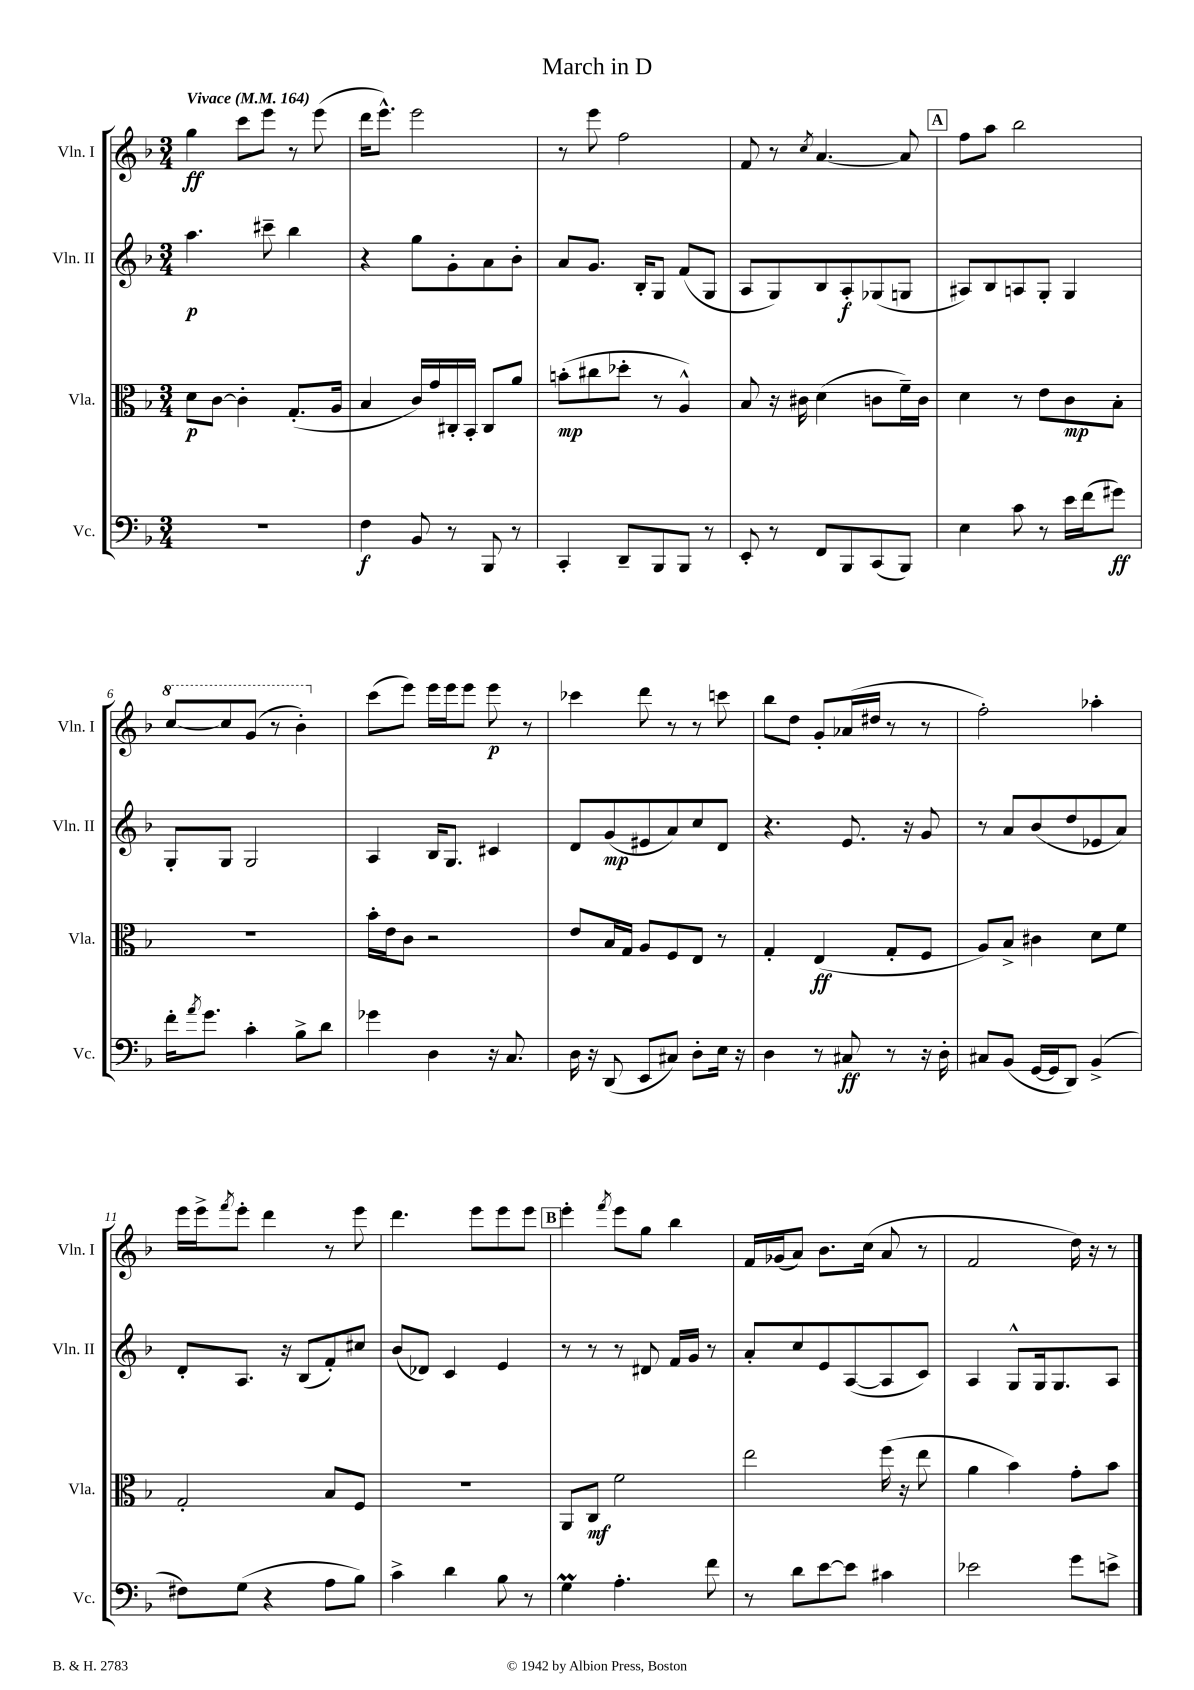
\header { title = "March in D" }
<<
\new StaffGroup <<
\new Staff = "s0" \with { instrumentName = "Vln. I" shortInstrumentName = "Vln. I" } {
    \clef treble \key f \major \numericTimeSignature \time 3/4 \tempo "Vivace" 4 = 164
    g''4\ff c'''8 e'''8 r8 e'''8( |
    d'''16 e'''8.-^) e'''2 |
    r8 e'''8 f''2 |
    f'8 r8 \acciaccatura { c''8 } a'4.~ a'8 |
    \mark \markup { \box "A" } f''8 a''8 bes''2 |
    \ottava #1 c'''8~ c'''8 g''8( r8 bes''4-.) \ottava #0 |
    c'''8( e'''8) e'''16 e'''16 e'''8 e'''8\p r8 |
    ces'''4 d'''8 r8 r8 c'''8 |
    bes''8 d''8 g'8-. aes'16( dis''16 r8 r8 |
    f''2-.) aes''4-. |
    e'''16 e'''16-> \acciaccatura { f'''8 } e'''8-. d'''4 r8 e'''8 |
    d'''4. e'''8 e'''8 e'''8 |
    \mark \markup { \box "B" } e'''4-. \acciaccatura { f'''8 } e'''8 g''8 bes''4 |
    f'16 ges'16( a'8) bes'8. c''16( a'8 r8 |
    f'2 d''16) r16 r8 \bar "|." |
}
\new Staff = "s1" \with { instrumentName = "Vln. II" shortInstrumentName = "Vln. II" } {
    \clef treble \key f \major \numericTimeSignature \time 3/4
    a''4.\p cis'''8-- bes''4 |
    r4 g''8 g'8-. a'8 bes'8-. |
    a'8 g'8. bes16-. g8 f'8( g8 |
    a8 g8) bes8 a8-.\f ges8( g8 |
    \mark \markup { \box "A" } ais8) bes8 a8 g8-. g4 |
    g8-. g8 g2 |
    a4 bes16 g8. cis'4 |
    d'8 g'8\mp( eis'8 a'8) c''8 d'8 |
    r4. e'8. r16 g'8 |
    r8 a'8 bes'8( d''8 ees'8 a'8) |
    d'8-. a8. r16 bes8( f'8-.) cis''8 |
    bes'8( des'8) c'4 e'4 |
    \mark \markup { \box "B" } r8 r8 r8 dis'8 f'16 g'16 r8 |
    a'8-. c''8 e'8 a8~( a8 c'8) |
    a4 g8-^ g16 g8. a8 \bar "|." |
}
\new Staff = "s2" \with { instrumentName = "Vla." shortInstrumentName = "Vla." } {
    \clef alto \key f \major \numericTimeSignature \time 3/4
    d'8\p c'8~ c'4-. g8.-.( a16 |
    bes4 c'16) g'16 cis16-. bes,16-. cis8 a'8 |
    b'8-.\mp( cis''8 des''8-. r8 a4-^) |
    bes8 r16 cis'16 d'4( c'8 f'16--) c'16 |
    \mark \markup { \box "A" } d'4 r8 e'8 c'8\mp bes8-. |
    R2. |
    bes'16-. e'16 c'8 r2 |
    e'8 bes16 g16 a8 f8 e8 r8 |
    g4-. e4\ff( g8-. f8 |
    a8) bes8-> cis'4 d'8 f'8 |
    g2-. bes8 f8 |
    R2. |
    \mark \markup { \box "B" } a,8 c8\mf f'2 |
    e''2 f''16( r16 e''8 |
    a'4 bes'4) g'8-. bes'8 \bar "|." |
}
\new Staff = "s3" \with { instrumentName = "Vc." shortInstrumentName = "Vc." } {
    \clef bass \key f \major \numericTimeSignature \time 3/4
    R2. |
    f4\f bes,8 r8 bes,,8 r8 |
    c,4-. d,8-- bes,,8 bes,,8 r8 |
    e,8-. r8 f,8 bes,,8 c,8( bes,,8) |
    \mark \markup { \box "A" } e4 c'8 r8 e'16 f'16( gis'8\ff) |
    f'16-. \acciaccatura { a'8 } g'8. c'4-. bes8-> d'8 |
    ges'4 d4 r16 c8. |
    d16 r16 d,8( e,8 cis8) d8-. e16 r16 |
    d4 r8 cis8\ff r8 r16 d16-. |
    cis8 bes,8( g,16~ g,16 d,8) bes,4->( |
    fis8) g8( r4 a8 bes8) |
    c'4-> d'4 bes8 r8 |
    \mark \markup { \box "B" } g4\prall a4.-. f'8 |
    r8 d'8 e'8~ e'8 cis'4 |
    ees'2 g'8 e'8-> \bar "|." |
}
>>
>>
